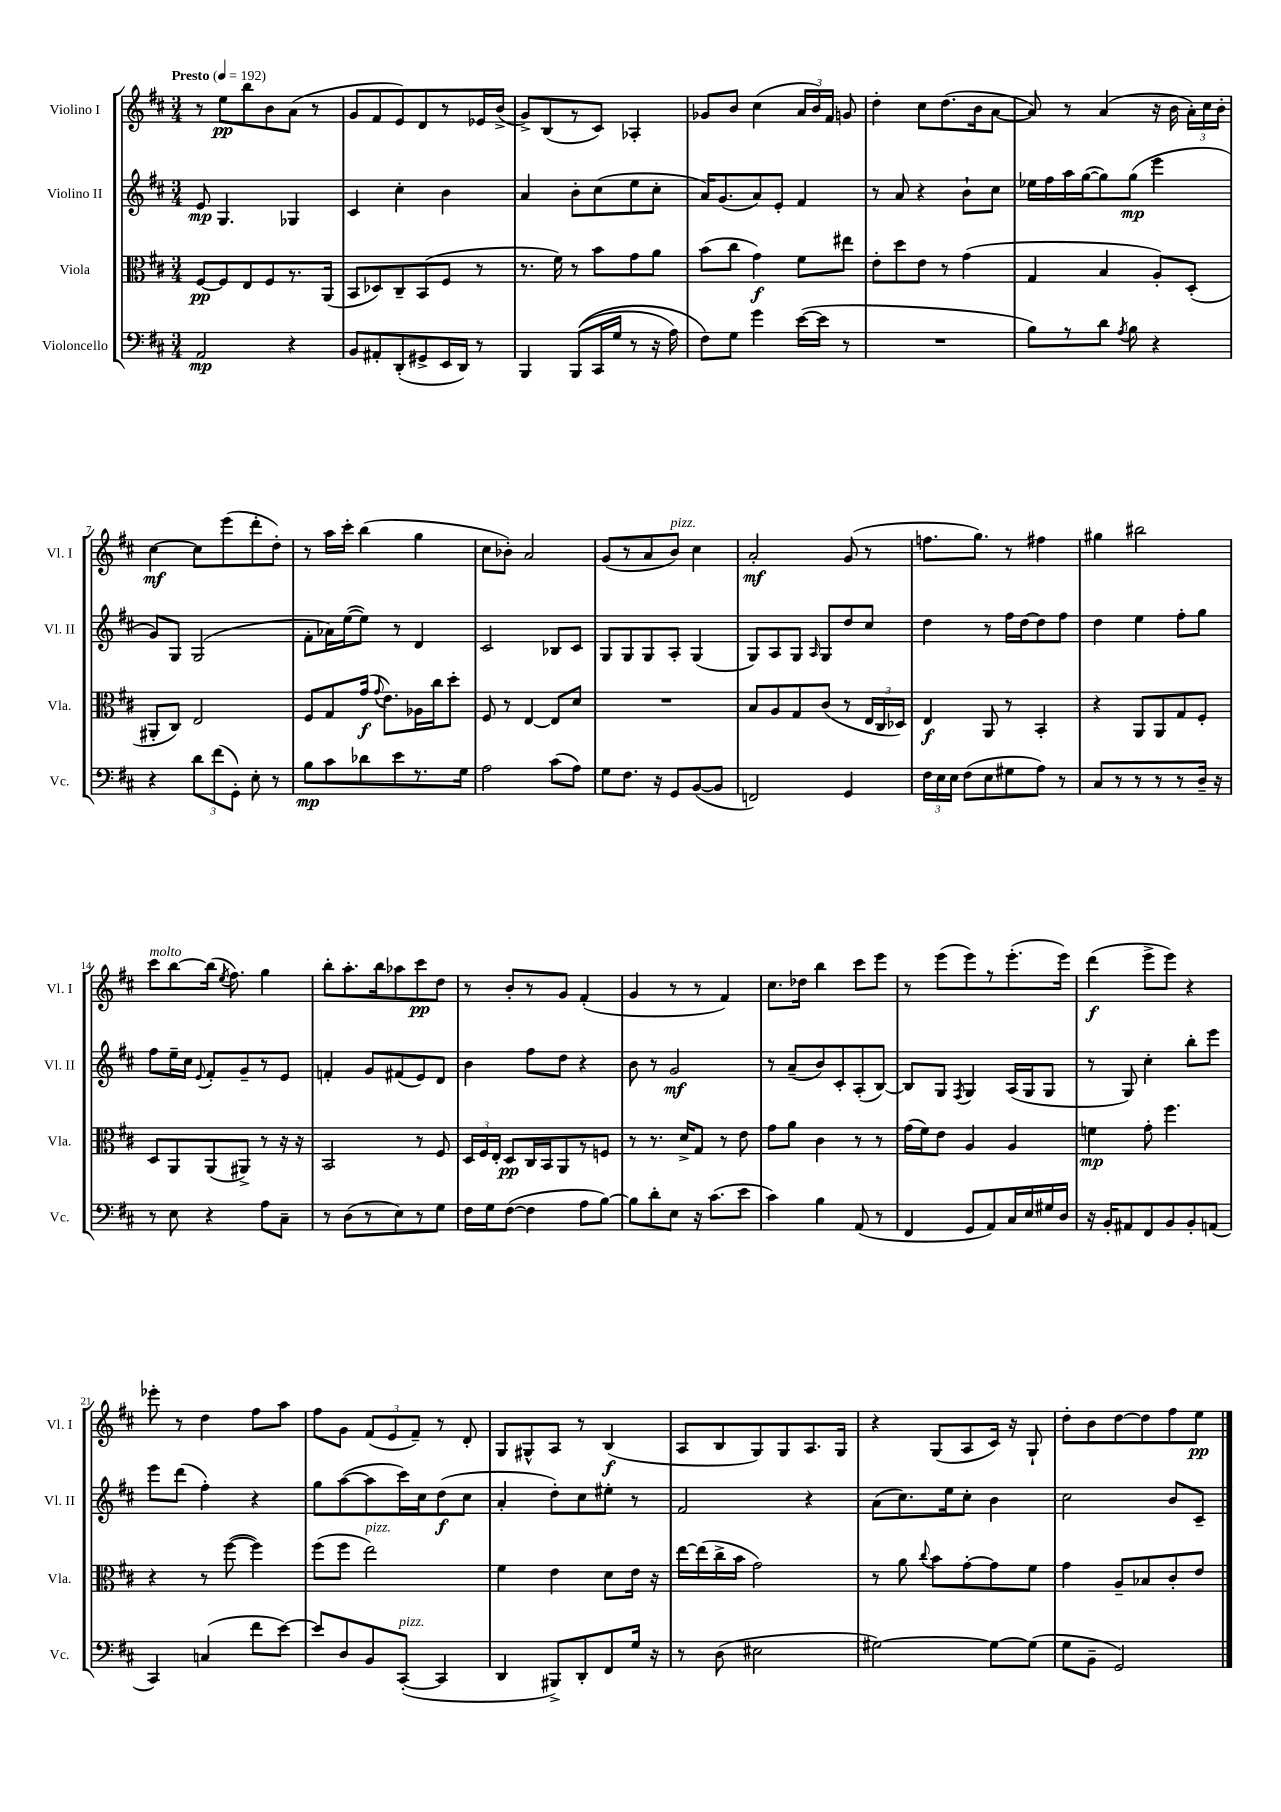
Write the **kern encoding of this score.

**kern	**kern	**kern	**kern
*staff4	*staff3	*staff2	*staff1
*clefF4	*clefC3	*clefG2	*clefG2
*k[f#c#]	*k[f#c#]	*k[f#c#]	*k[f#c#]
*M3/4	*M3/4	*M3/4	*M3/4
*MM192	*MM192	*MM192	*MM192
2AA	[8F#	8e	8r
.	8F#]	4.G	8ee
.	8E	.	8bb
.	8F#	.	8b
4r	8.r	4G-	(8a
.	.	.	8r
.	(16AA	.	.
=	=	=	=
8BB	8BB	4c#	8g
8AA#'	8D-)	.	8f#
(8DD'	8C#~	4cc#'	8e)
8GG#^	(8BB	.	8d
16EE	8F#	4b	8r
16DD)	.	.	.
8r	8r	.	16e-
.	.	.	(16b^
=	=	=	=
4BBB	8.r	4a	8g^)
.	.	.	(8B
.	16f#)	.	.
&((8BBB	8r	8b'	8r
16CC#	8b	(8cc#	8c#)
16G	.	.	.
8r	8g	8ee	4A-'
16r	8a	8cc#'	.
16A)	.	.	.
=	=	=	=
8F#&)	(8b	16a)	8g-
.	.	(8.g	.
8G	8cc#	.	8b
4g	4g)	8a)	(4cc#
.	.	8e'	.
([16e	8f#	4f#	24a
.	.	.	24b)
16e]	.	.	.
.	.	.	24f#
8r	8ee#	.	8g
=	=	=	=
2.r	8e'	8r	4dd'
.	8dd	8a	.
.	8e	4r	8cc#
.	8r	.	(8.dd
.	(4g	8b`	.
.	.	.	16b
.	.	8cc#	[8a
=	=	=	=
8B)	4G	16ee-	8a])
.	.	16ff#	.
8r	.	16aa	8r
.	.	([16gg	.
8d	4B	8gg])	(4a
8qA	.	.	.
8B	.	(8gg	.
4r	8A')	4eee	16r
.	.	.	16b
.	(8D'	.	24a')
.	.	.	24cc#
.	.	.	24b'
=	=	=	=
4r	8AA#'	8g)	[4cc#
.	8C#)	8G	.
12d	2E	(2G	8cc#]
(12f#	.	.	.
.	.	.	(8eee
12GG')	.	.	.
8E'	.	.	8ddd'
8r	.	.	8dd')
=	=	=	=
8B	8F#	8f#'	8r
8c#	8G	16a-)	16aa
.	.	([16ee	16ccc#'
8d-	(16g	8ee])	(4bb
.	8qqg	.	.
.	8.e)	.	.
8e	.	8r	.
8.r	16A-	4d	4gg
.	16cc#	.	.
.	8dd'	.	.
16G	.	.	.
=	=	=	=
2A	8F#	2c#	8cc#
.	8r	.	8b-')
.	[4E	.	2a
(8c#	8E]	8B-	.
8A)	8d	8c#	.
=	=	=	=
8G	2.r	8G	(8g
8.F#	.	8G	8r
.	.	8G	8a
16r	.	.	.
8GG	.	8A'	8b)
([8BB	.	(4G	4cc#
8BB]	.	.	.
=	=	=	=
2FF)	8B	8G)	2a'
.	8A	8A	.
.	8G	8G	.
.	.	16qqA	.
.	(8c#	8G	.
4GG	8r	8dd	(8g
.	24E	8cc#	8r
.	24C#	.	.
.	24D-)	.	.
=	=	=	=
24F#	4E	4dd	8.ff
24E	.	.	.
24E	.	.	.
(8F#	.	.	.
.	.	.	8.gg)
8E	8AA	8r	.
8G#	8r	16ff#	8r
.	.	[16dd	.
8A)	4BB'	8dd]	4ff#
8r	.	8ff#	.
=	=	=	=
8C#	4r	4dd	4gg#
8r	.	.	.
8r	8AA	4ee	2bb#
8r	8AA	.	.
8r	8G	8ff#'	.
16D~	8F#'	8gg	.
16r	.	.	.
=	=	=	=
8r	8D	8ff#	8ccc#
8E	8AA	16ee~	[8bb
.	.	16cc#	.
.	.	8qqe	.
4r	(8AA	8f#'	(16bb]
.	.	.	8qee
.	.	.	8.ff#)
.	8AA#^)	8g~	.
8A	8r	8r	4gg
8C#~	16r	8e	.
.	16r	.	.
=	=	=	=
8r	2BB	4f'	8bb'
(8D	.	.	8.aa'
8r	.	8g	.
.	.	.	16bb
8E)	.	(8f#	8aa-
8r	8r	8e)	8ccc#
8G	8F#	8d	8dd
=	=	=	=
16F#	24D	4b	8r
.	24F#	.	.
16G	.	.	.
.	24E'	.	.
([8F#	8D	.	8b'
4F#]	16C#	8ff#	8r
.	16BB	.	.
.	8AA	8dd	8g
8A	8r	4r	(4f#'
[8B)	8F	.	.
=	=	=	=
8B]	8r	8b	4g
8d'	8.r	8r	.
8E	.	2g	8r
.	16d^	.	.
16r	8G	.	8r
(8.c#	.	.	.
.	8r	.	4f#)
8e	8e	.	.
=	=	=	=
4c#)	8g	8r	8.cc#
.	8a	(8a~	.
.	.	.	16dd-
4B	4c#	8b)	4bb
.	.	8c#'	.
(8AA	8r	(8A'	8ccc#
8r	8r	[8B)	8eee
=	=	=	=
4FF#	(16g	8B]	8r
.	16f#)	.	.
.	8e	8G	(8eee
.	.	8qF#	.
8GG	4A	4G	8eee)
8AA)	.	.	8r
16C#	4A	(16A	(8.eee'
16E	.	16G	.
16G#	.	8G	.
16D	.	.	16eee)
=	=	=	=
16r	4f	8r	(4ddd
16BB'	.	.	.
8AA#	.	8G)	.
8FF#	8g'	4cc#'	8eee^
8BB	4.ff#	.	8eee)
8BB'	.	8bb'	4r
(8AA	.	8eee	.
=	=	=	=
4CC#)	4r	8eee	8eee-'
.	.	(8ddd	8r
(4C	8r	4ff#')	4dd
.	([8ff#	.	.
8f#	4ff#])	4r	8ff#
[8e)	.	.	8aa
=	=	=	=
8e]	(8ff#	8gg	8ff#
8D	8ff#	([8aa	8g
8BB	2ee)	8aa]	(12f#
.	.	.	12e
([8CC#'	.	16ccc#)	.
.	.	.	12f#~)
.	.	16cc#	.
4CC#]	.	(8dd	8r
.	.	8cc#	8d'
=	=	=	=
4DD	4f#	4a'	8G
.	.	.	8G#^^
8BBB#^)	4e	8dd')	8A
8DD'	.	8cc#	8r
8FF#	8d	8ee#'	(4B
16G	16e	8r	.
16r	16r	.	.
=	=	=	=
8r	[16ee	2f#	8A
.	(16ee]	.	.
(8D	16cc#^	.	8B
.	16b	.	.
2E#	2g)	.	8G)
.	.	.	8G
.	.	4r	8.A
.	.	.	16G
=	=	=	=
[2G#)	8r	(8a	4r
.	8a	8.cc#)	.
.	8qqcc#	.	.
.	8b	.	(8G
.	.	16ee	.
.	[8g'	8cc#'	8A
8G#_	8g]	4b	16c#)
.	.	.	16r
(8G#]	8f#	.	8G`
=	=	=	=
8G	4g	2cc#	8dd'
8BB~	.	.	8b
2GG)	8A~	.	[8dd
.	8B-	.	8dd]
.	8c#'	8b	8ff#
.	8e	8c#~	8ee
==	==	==	==
*-	*-	*-	*-
